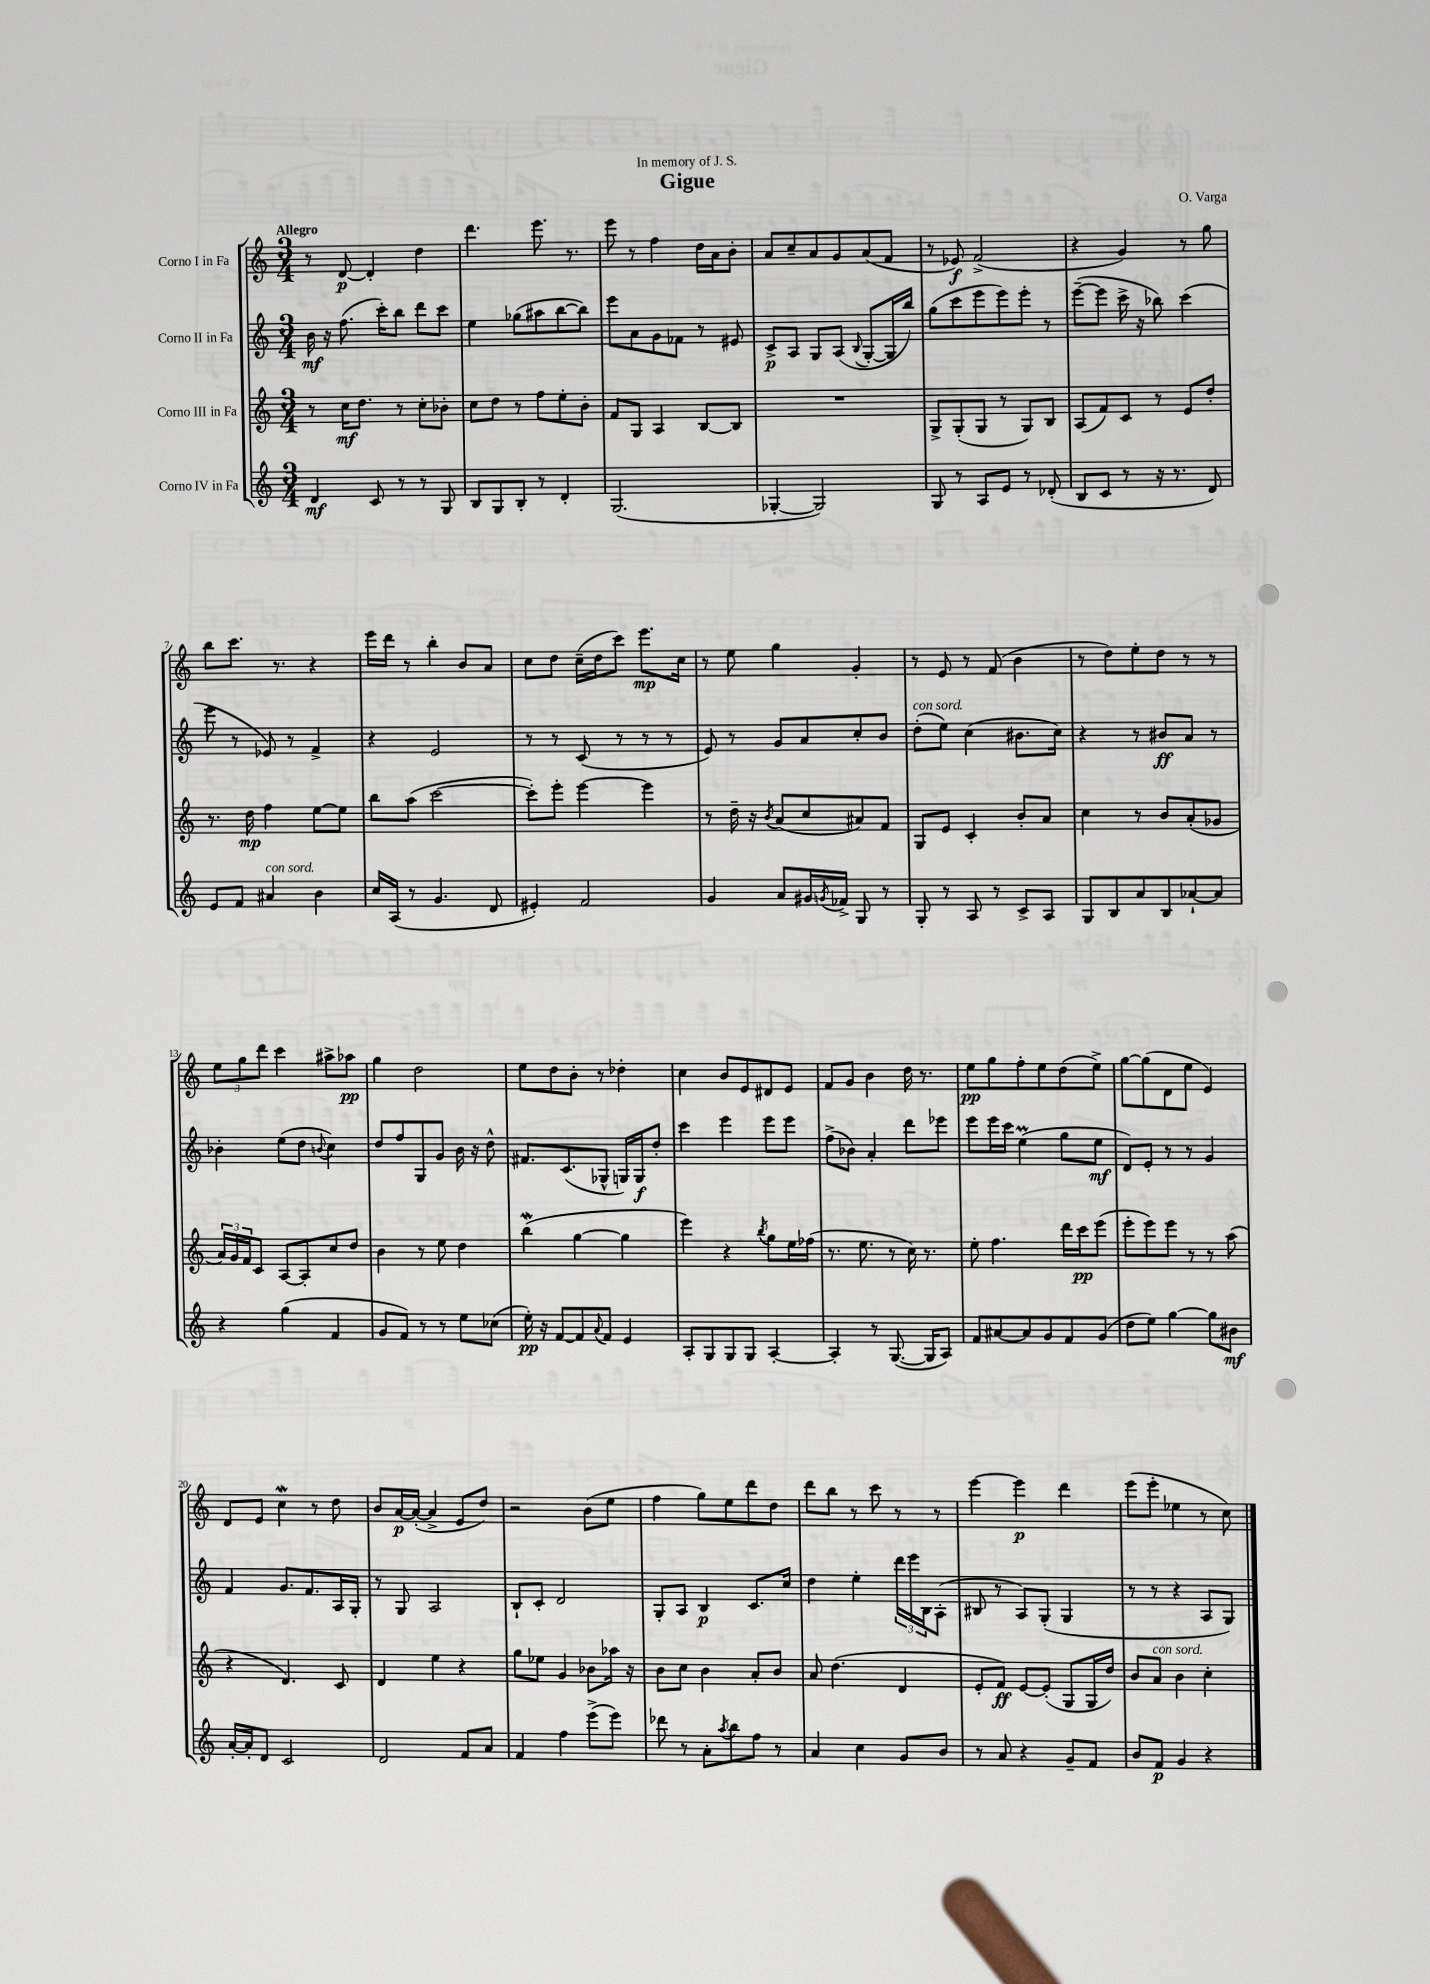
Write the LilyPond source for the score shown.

\header { title = "Gigue" composer = "O. Varga" dedication = "In memory of J. S." }
<<
\new StaffGroup <<
\new Staff = "s0" \with { instrumentName = "Corno I in Fa" } {
    \clef treble \key c \major \numericTimeSignature \time 3/4 \tempo "Allegro"
    r8 d'8~\p d'4-. d''4 |
    d'''4. e'''8. r8. |
    e'''8 r8 f''4 d''16 a'16 b'8-. |
    a'8 c''8-- a'8 g'8 a'8( f'8 |
    r8 ees'8\f) f'2->( |
    r4 g'4) r8 g''8 |
    b''8 c'''8. r8. r4 |
    e'''16 d'''16 r8 b''4-. b'8 a'8 |
    c''8 d''8 c''16--( d''16 c'''8) e'''8.\mp c''16 |
    r8 e''8 g''4 g'4-. |
    r8 e'8 r8 f'8( b'4 |
    r8 d''8) e''8-. d''8 r8 r8 |
    \tuplet 3/2 { e''8 g''8 d'''8 } c'''4 ais''8-> aes''8\pp |
    g''4 d''2 |
    e''8 d''8 b'8-. r8 des''4-. |
    c''4 b'8 e'8 dis'8 e'8 |
    f'8 g'8 b'4 d''16 r8. |
    e''8\pp g''8 f''8-. e''8 d''8( e''8->) |
    g''8~ g''8( d'8 e''8 e'4) |
    d'8 e'8 c''4\mordent r8 d''8 |
    b'8 a'16~\p a'16~-.( a'4-> e'8 d''8) |
    r2 b'8( e''8 |
    f''4 g''8) e''8 d'''8 d''8 |
    d'''8 b''8 r8 c'''8 r8 r8 |
    e'''4~ e'''4\p d'''4 |
    e'''8( e'''8-. ees''4 r8 c''8) \bar "|." |
}
\new Staff = "s1" \with { instrumentName = "Corno II in Fa" } {
    \clef treble \key c \major \numericTimeSignature \time 3/4
    b'16\mf r16 f''8.( c'''16-.) b''8 d'''8 c'''8 |
    e''4 ges''8( ais''8 b''8~ b''8) |
    e'''8 a'8 g'8 fes'8 r8 eis'8 |
    c'8->\p a8 g8 a8( \appoggiatura { b8 } g8~-. g16 b''16) |
    g''8( c'''8 e'''8 e'''8) e'''8-. r8 |
    e'''8~--( e'''8 c'''16-> r16 bes''8) c'''4( |
    e'''8 r8 ees'8) r8 f'4-> |
    r4 e'2 |
    r8 r8 c'8( r8 r8 r8 |
    e'8) r8 g'8 a'8 c''8-. b'8 |
    d''8-.^\markup { \italic "con sord." }( e''8) c''4( bis'8. c''16) |
    r4 r8 bis'8\ff a'8 r8 |
    bes'4-. e''8( d''8 \appoggiatura { b'8 } c''4) |
    d''8 f''8 g8 g'8 b'16 r16 d''8-^ |
    fis'8. c'8.( ges8-^ g16) g16\f d''8-. |
    c'''4 e'''4 e'''8 e'''8 |
    f''8->( bes'8) a'4-. d'''8 ees'''8 |
    e'''8 e'''16 c'''16 e''4\prall( g''8 e''8\mf |
    d'8) e'8-. r8 r8 g'4 |
    f'4 g'8. f'8. a16 g16-. |
    r8 g8 a2 |
    b8-! c'8-. d'2 |
    g8-. a8 b4\p c'8. c''16 |
    d''4 e''4-. \tuplet 3/2 { d'''16 e'''16 b16 } a8-.( |
    bis8 r8 a8) g8-.( g4 |
    r8 r8 r4 a8 g8) \bar "|." |
}
\new Staff = "s2" \with { instrumentName = "Corno III in Fa" } {
    \clef treble \key c \major \numericTimeSignature \time 3/4
    r8 c''16\mf d''8. r8 c''8-. bes'8-. |
    c''8 d''8 r8 f''8 e''8-. b'8-. |
    f'8 g8 a4 b8~ b8 |
    R2. |
    g8-> g8-.( g8 r8 g8) b8 |
    a8( f'8) c'8 r8 e'8 d''8-. |
    r8. d''16\mp f''4 e''8~ e''8 |
    b''8 a''8( c'''2~ |
    c'''8-.) e'''8-. e'''4~ e'''4 |
    r8 d''16-- r16 \acciaccatura { b'8 } a'8( c''8 ais'8) f'8 |
    g8 e'8 c'4-. b'8-. a'8 |
    c''4 r8 b'8 a'8-.( ges'8 |
    \tuplet 3/2 { a'16) g'16 f'16 } c'8 a8~ a8-. c''8 d''8 |
    b'4 r8 e''8 d''4 |
    b''4\mordent( g''4~ g''4 |
    e'''4) r4 \acciaccatura { b''8 } g''8 e''16 fes''16( |
    r8. e''8. r8 c''16) r8. |
    e''8-. f''4. d'''16 c'''16\pp e'''8( |
    e'''8-. e'''8) e'''8 r8 r8 a''8( |
    r4 d'4.) c'8 |
    d'4 e''4 r4 |
    g''8 ees''8 g'4 bes'8 aes''16 r16 |
    b'8 c''8 b'4 a'8-. b'8 |
    a'8 d''4.( d'4 |
    e'8-. f'8\ff) e'8~ e'8-.( g8 g16 d''16) |
    b'8 a'8^\markup { \italic "con sord." } b'4 c''4-. \bar "|." |
}
\new Staff = "s3" \with { instrumentName = "Corno IV in Fa" } {
    \clef treble \key c \major \numericTimeSignature \time 3/4
    d'4\mf c'8 r8 r8 g8 |
    b8 g8 b8-. r8 d'4-. |
    g2.( |
    ges4~-. ges2) |
    g8 r8 a8 e'8 r8 des'8-.( |
    b8 c'8 r8 r16 r8. d'8) |
    e'8 f'8 ais'4^\markup { \italic "con sord." } b'4 |
    c''16 a16( r8 g'4. d'8 |
    eis'4-.) f'2 |
    g'4 a'8 gis'16 \acciaccatura { g'8 } fes'16-> g8 r8 |
    g8-. r8 a8 r8 c'8-> a8 |
    g8 b8 a'8 b8 aes'8~-! aes'8 |
    r4 g''4( f'4 |
    g'8 f'8) r8 r8 e''8 ces''8( |
    e''16-.\pp) r16 f'8~ f'8 \appoggiatura { a'8 } f'8 e'4 |
    a8-. g8 g8 g8 a4~-. |
    a4-. r8 g8.~( g16 a8) |
    f'8 ais'8~ ais'8 g'8 f'8 g'8( |
    d''8 e''8) g''4~ g''8 bis'8\mf |
    a'16~-. a'16-. d'8 c'2 |
    d'2 f'8 a'8 |
    f'4 f''4 e'''8->( e'''8) |
    des'''8 r8 a'8-. \acciaccatura { a''8 } b''8 f''8 r8 |
    a'4 c''4 g'8 b'8 |
    r8 a'8 r4 g'8-- f'8 |
    b'8 f'8\p g'4 r4 \bar "|." |
}
>>
>>
